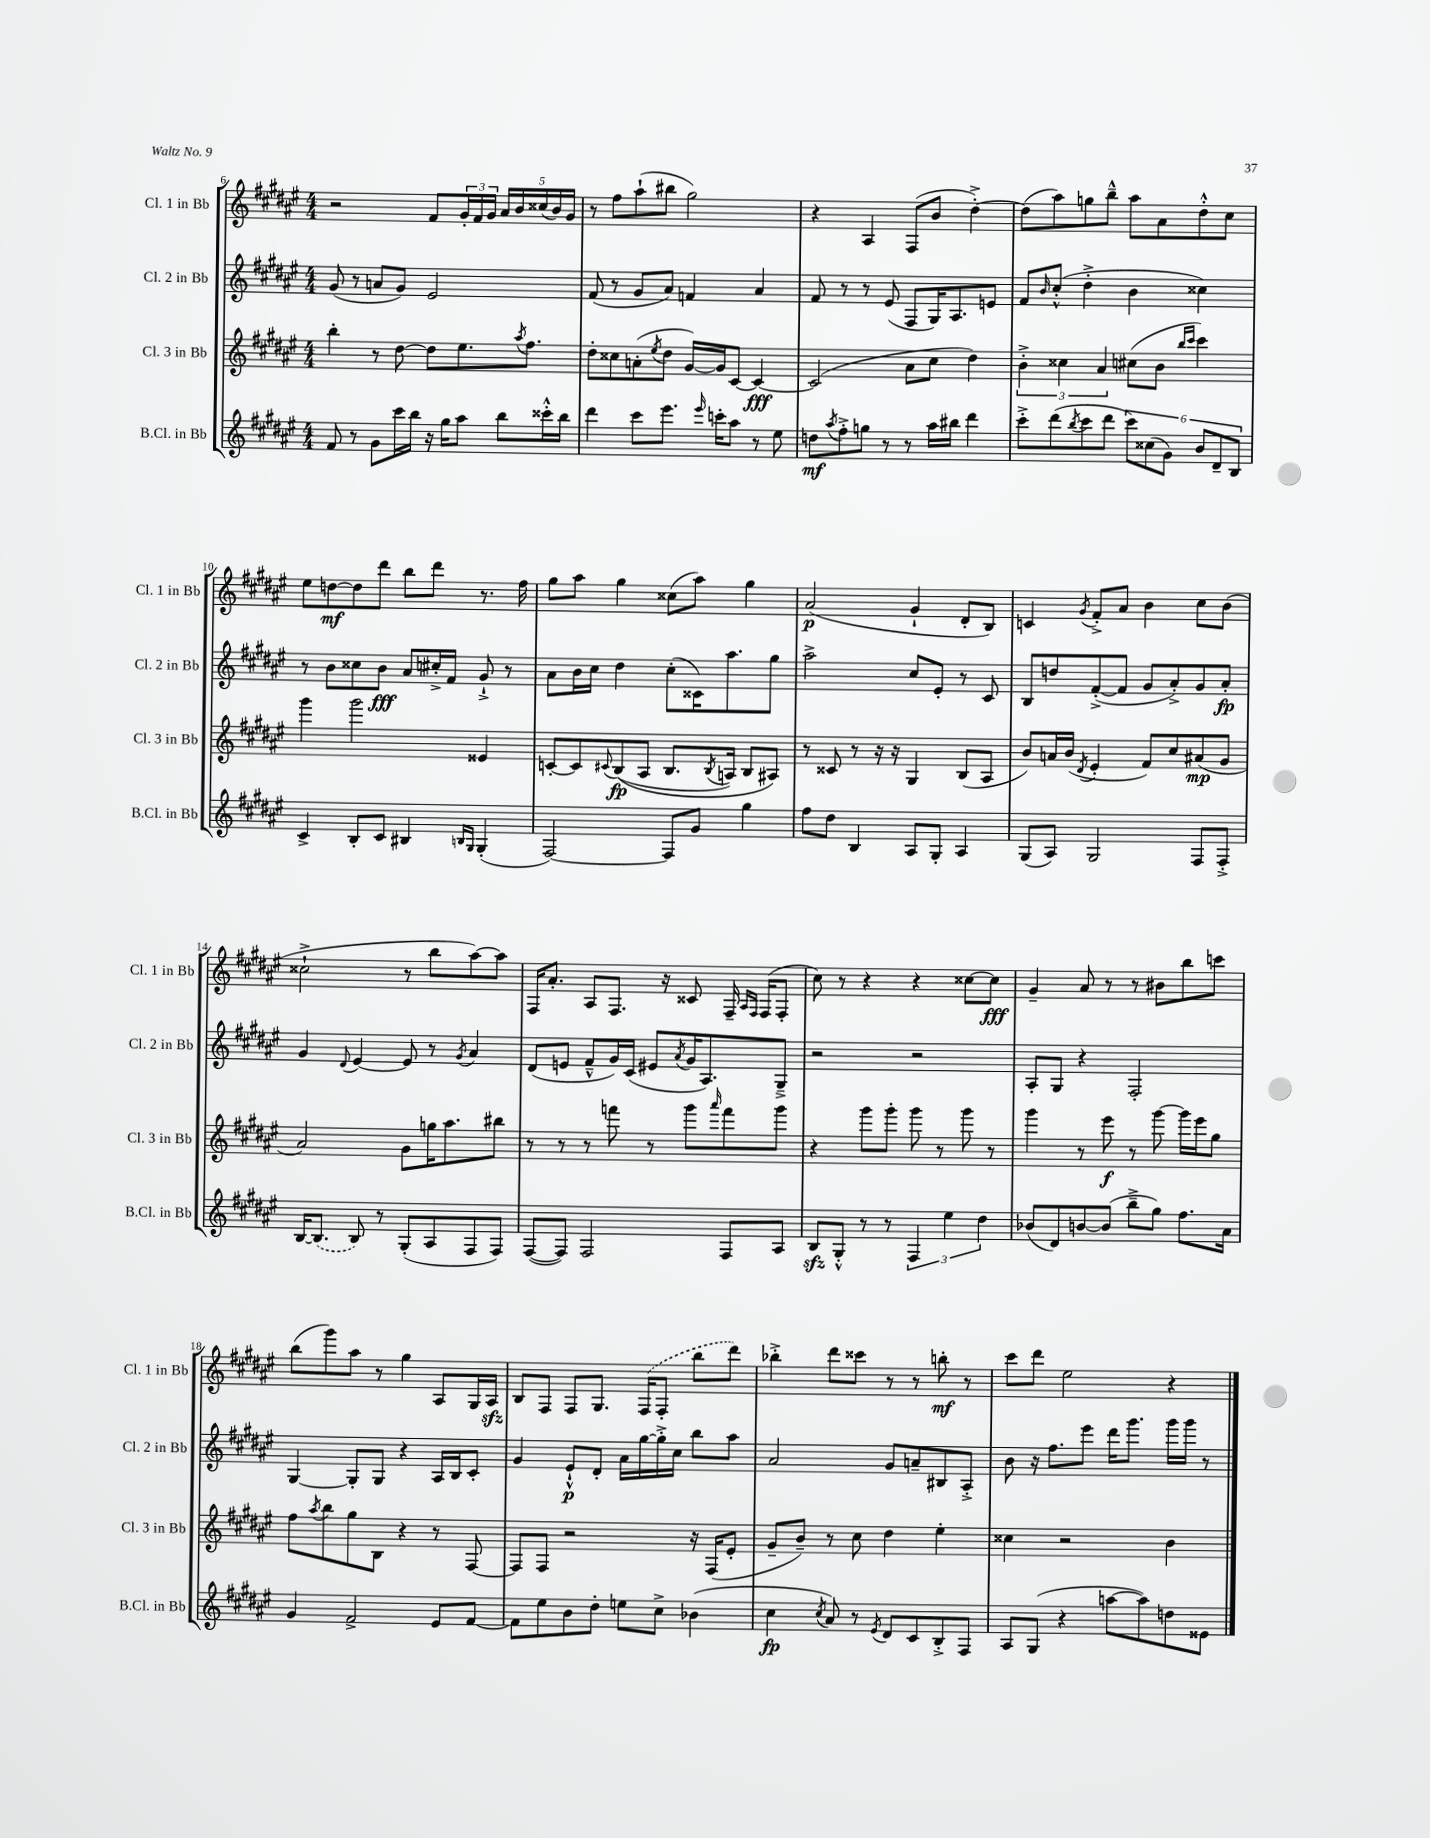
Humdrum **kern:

**kern	**dynam	**kern	**dynam	**kern	**dynam	**kern	**dynam
*part4	*part4	*part3	*part3	*part2	*part2	*part1	*part1
*staff4	*staff4	*staff3	*staff3	*staff2	*staff2	*staff1	*staff1
*I"B.Cl. in Bb	*	*I"Cl. 3 in Bb	*	*I"Cl. 2 in Bb	*	*I"Cl. 1 in Bb	*
*I'B.Cl. in Bb	*	*I'Cl. 3 in Bb	*	*I'Cl. 2 in Bb	*	*I'Cl. 1 in Bb	*
*clefG2	*	*clefG2	*	*clefG2	*	*clefG2	*
*k[f#c#g#d#a#e#]	*	*k[f#c#g#d#a#e#]	*	*k[f#c#g#d#a#e#]	*	*k[f#c#g#d#a#e#]	*
*M4/4	*	*M4/4	*	*M4/4	*	*M4/4	*
=6	=6	=6	=6	=6	=6	=6	=6
8f#/	.	4bb'\	.	(8g#/	.	2r	.
8r	.	.	.	8r	.	.	.
8g#\L	.	8r	.	8an/L	.	.	.
16ccc#\L	.	[8dd#\	.	8g#/J)	.	.	.
16bb\JJ	.	.	.	.	.	.	.
16r	.	8dd#\L]	.	2e#/	.	8f#/L	.
16gg#\KL	.	.	.	.	.	.	.
8aa#\J	.	8.ee#\	.	.	.	24g#'/L	.
.	.	.	.	.	.	24f#/	.
.	.	.	.	.	.	24g#/JJ	.
8bb\L	.	.	.	.	.	20a#/LL	.
.	.	.	.	.	.	20b/	.
.	.	8qaa#/	.	.	.	.	.
.	.	8.ff#\J	.	.	.	.	.
.	.	.	.	.	.	(20cc##X/	.
16ccc##X'^^\L	.	.	.	.	.	.	.
.	.	.	.	.	.	20b/)	.
16bb\JJ	.	.	.	.	.	.	.
.	.	.	.	.	.	20g#/JJ	.
=7	=7	=7	=7	=7	=7	=7	=7
4ddd#\	.	8dd#'\L	.	(8f#/	.	8r	.
.	.	8cc##X\	.	8r	.	8ff#\L	.
8ccc#\L	.	(8an'\	.	8g#/L	.	(8aa#`\	.
.	.	8qee#/	.	.	.	.	.
8.eee#\J	.	8dd#\J	.	8a#/J)	.	8bb#X\J	.
.	.	[16g#/LL)	.	4fn/	.	2gg#\)	.
16qqeee#/	.	.	.	.	.	.	.
16cccn'\KL	.	16g#/J]	.	.	.	.	.
8aa#\J	.	[8c#/J	.	.	.	.	.
8r	.	4c#/_	fff	4a#/	.	.	.
8ee#\	.	.	.	.	.	.	.
=8	=8	=8	=8	=8	=8	=8	=8
8ddn\L	mf	(2c#/]	.	8f#/	.	4r	.
8qaa#/	.	.	.	.	.	.	.
8ff#'^\	.	.	.	8r	.	.	.
8ggn\J	.	.	.	8r	.	4A#/	.
8r	.	.	.	(8e#/	.	.	.
8r	.	8a#\L	.	8F#/L	.	(8F#/L	.
16aa#\LL	.	8cc#\J	.	16G#/K)	.	8b/J	.
16bb#X\JJ	.	.	.	8.A#/	.	.	.
4ddd#\	.	4dd#\)	.	.	.	[4dd#'^\)	.
.	.	.	.	8en/J	.	.	.
=9	=9	=9	=9	=9	=9	=9	=9
8ccc#'^\L	.	6b'^\	.	8f#/L	.	(8dd#\L]	.
.	.	.	.	16qqb/	.	.	.
(8ddd#\	.	.	.	(8cc#'^^/J	.	8aa#\)	.
.	.	6cc##X\	.	.	.	.	.
8qbb/	.	.	.	.	.	.	.
8ccc#\	.	.	.	4dd#'^\	.	8ggn\	.
.	.	6a#/	.	.	.	.	.
8ddd#\J	.	.	.	.	.	8bb~^^\J	.
12ccc#\L)	.	(8cc#X\L	.	4b\	.	8aa#\L	.
(12cc##X\	.	.	.	.	.	.	.
.	.	8b\J	.	.	.	8a#\	.
12g#\J)	.	.	.	.	.	.	.
.	.	16qqbb/LL	.	.	.	.	.
.	.	16qqccc#/JJ	.	.	.	.	.
12b/L	.	4ccc#\)	.	4cc##X\)	.	8dd#'^^\	.
12d#~/	.	.	.	.	.	.	.
.	.	.	.	.	.	8cc#\J	.
12B/J	.	.	.	.	.	.	.
!!LO:LB:g=z
=10	=10	=10	=10	=10	=10	=10	=10
4c#^/	.	4ggg#\	.	8r	.	8ee#\L	.
.	.	.	.	8b\L	.	[8ddn\	mf
8B'/L	.	2ggg#\	.	8cc##X\	.	8dd\]	.
8c#/J	.	.	.	8b\J	fff	8ddd#\J	.
4B#X/	.	.	.	8a#/L	.	8bb\L	.
.	.	.	.	16cc#X'^/L	.	8ddd#\J	.
.	.	.	.	16f#/JJ	.	.	.
16qqBn/LL	.	.	.	.	.	.	.
16qqG#/JJ	.	.	.	.	.	.	.
(4G#'/	.	4e##X/	.	8g#`^/	.	8.r	.
.	.	.	.	8r	.	.	.
.	.	.	.	.	.	16ff#\	.
=11	=11	=11	=11	=11	=11	=11	=11
[2F#/)	.	[8cn'/L	.	8a#\L	.	8gg#\L	.
.	.	8c/]	.	16b\L	.	8aa#\J	.
.	.	.	.	16cc#\JJ	.	.	.
.	.	8qqc#X/	.	.	.	.	.
.	.	((8B/	fp	4dd#\	.	4gg#\	.
.	.	8A#/J	.	.	.	.	.
8F#/L]	.	8.B/L	.	(8cc#'\L	.	(8cc##X\L	.
8g#/J	.	.	.	16c##X\K)	.	8aa#\J)	.
.	.	8qB/	.	.	.	.	.
.	.	16An/Jk)	.	8.aa#\	.	.	.
4gg#\	.	8B/L	.	.	.	4gg#\	.
.	.	8A#X/J)	.	8gg#\J	.	.	.
=12	=12	=12	=12	=12	=12	=12	=12
8ff#\L	.	8r	.	2aa#^\	.	(2a#/	p
8dd#\J	.	8c##X/	.	.	.	.	.
4B/	.	8r	.	.	.	.	.
.	.	16r	.	.	.	.	.
.	.	16r	.	.	.	.	.
8A#/L	.	4G#/	.	8cc#/L	.	4g#`/	.
8G#'/J	.	.	.	8e#'/J	.	.	.
4A#/	.	(8B/L	.	8r	.	8d#'/L	.
.	.	8A#/J	.	8c#/	.	8B/J)	.
=13	=13	=13	=13	=13	=13	=13	=13
(8G#/L	.	8b/L)	.	8B/L	.	4cn/	.
8A#/J)	.	16an/L	.	8ddn/	.	.	.
.	.	(16b/JJ	.	.	.	.	.
.	.	8qd#/	.	.	.	8qg#/	.
2G#/	.	4e#'/	.	([8f#'^/	.	8f#'^/L	.
.	.	.	.	8f#/J]	.	8a#/J	.
.	.	8f#/L)	.	8g#/L	.	4b\	.
.	.	8cc#/	.	8a#'^/)	.	.	.
8F#/L	.	(8a#X/	mp	8g#/	.	8cc#\L	.
8F#'^/J	.	8g#/J	.	8a#'/J	fp	(8b\J	.
!!LO:LB:g=z
=14	=14	=14	=14	=14	=14	=14	=14
[16B/KL	.	2a#/)	.	4g#/	.	2cc##X`^\	.
(8.B/J]	.	.	.	.	.	.	.
.	.	.	.	8qqd#/	.	.	.
8B/)	.	.	.	[4e#/	.	.	.
8r	.	.	.	.	.	.	.
(8G#'/L	.	8g#\L	.	8e#/]	.	8r	.
8A#/	.	16ggn\K	.	8r	.	8bb\L	.
.	.	8.aa#\	.	.	.	.	.
.	.	.	.	8qg#/	.	.	.
8F#/	.	.	.	4a#/	.	[8aa#\)	.
8F#/J)	.	8bb#X\J	.	.	.	8aa#\J]	.
=15	=15	=15	=15	=15	=15	=15	=15
([8F#/L	.	8r	.	(8d#/L	.	16F#/KL	.
.	.	.	.	.	.	8.a#'/J	.
8F#/J])	.	8r	.	8en/J	.	.	.
2F#/	.	8r	.	8f#~^^/L	.	8A#/L	.
.	.	8fffn\	.	16g#/L)	.	8.F#/J	.
.	.	.	.	(16c#/JJ	.	.	.
.	.	8r	.	8e#X/L	.	.	.
.	.	.	.	.	.	16r	.
.	.	.	.	8qa#/	.	.	.
.	.	8ggg#\L	.	16g#/K	.	8c##X/	.
.	.	.	.	8.A#/)	.	.	.
.	.	16qqaaa#/	.	.	.	.	.
8F#/L	.	8fff\	.	.	.	16F#~/	.
.	.	.	.	.	.	16qqA#/LL	.
.	.	.	.	.	.	16qqF#/JJ	.
.	.	.	.	.	.	(16F#/KL	.
8A#/J	.	8ggg#\J	.	8G#~^/J	.	8F#'/J	.
=16	=16	=16	=16	=16	=16	=16	=16
8Bzz/L	.	4r	.	2r	.	8cc#\)	.
8G#'^^/J	.	.	.	.	.	8r	.
8r	.	8ggg#\L	.	.	.	4r	.
8r	.	8ggg#'\J	.	.	.	.	.
6F#/	.	8ggg#\	.	2r	.	4r	.
.	.	8r	.	.	.	.	.
6ee#\	.	.	.	.	.	.	.
.	.	8ggg#\	.	.	.	[8cc##X\L	.
6dd#\	.	.	.	.	.	.	.
.	.	8r	.	.	.	8cc##\J]	fff
=17	=17	=17	=17	=17	=17	=17	=17
(8b-X/L	.	4ggg#\	.	8A#'/L	.	4g#~/	.
8d#/)	.	.	.	8G#/J	.	.	.
[8bn/	.	8r	.	4r	.	8a#/	.
(8b/J]	.	8eee#\	f	.	.	8r	.
8bb~^\L	.	8r	.	2F#'/	.	8r	.
8gg#\J)	.	[8ggg#\	.	.	.	8b#X\L	.
8.ff#\L	.	16ggg#\LL]	.	.	.	8bb\	.
.	.	16eee#\J	.	.	.	.	.
.	.	8gg#\J	.	.	.	8cccn\J	.
16a#\Jk	.	.	.	.	.	.	.
!!LO:LB:g=z
=18	=18	=18	=18	=18	=18	=18	=18
4g#/	.	8ff#\L	.	[4G#/	.	(8bb\L	.
.	.	8qaa#/	.	.	.	.	.
.	.	8bb\	.	.	.	8ggg#\)	.
2f#^/	.	8gg#\	.	8G#'/L]	.	8aa#\J	.
.	.	8B\J	.	8G#/J	.	8r	.
.	.	4r	.	4r	.	4gg#\	.
8e#/L	.	8r	.	16A#/LL	.	8A#/L	.
.	.	.	.	16B/J	.	.	.
[8f#/J	.	[8F#/	.	8c#'/J	.	16G#/L	.
.	.	.	.	.	.	16A#zz/JJ	.
=19	=19	=19	=19	=19	=19	=19	=19
8f#\L]	.	8F#/L]	.	4g#/	.	8B/L	.
8ee#\	.	8F#/J	.	.	.	8F#/J	.
8b\	.	2r	.	8e#`^^/L	p	8F#/L	.
8dd#'\J	.	.	.	8d#'/J	.	8.G#/J	.
8een\L	.	.	.	16a#\LL	.	.	.
.	.	.	.	[16gg#\	.	(16F#/KL	.
8cc#^\J	.	.	.	16gg#'^\]	.	8F#'/J	.
.	.	.	.	16cc#\JJ	.	.	.
(4b-X\	.	16r	.	8bb\L	.	8bb\L	.
.	.	(16F#/KL	.	.	.	.	.
.	.	8e#'/J	.	8aa#\J	.	8ddd#\J)	.
=20	=20	=20	=20	=20	=20	=20	=20
4cc#\	fp	8g#~/L	.	2a#/	.	4bb-X'^\	.
.	.	8b~/J)	.	.	.	.	.
8qcc#/	.	.	.	.	.	.	.
8a#/)	.	8r	.	.	.	8ddd#\L	.
8r	.	8cc#\	.	.	.	8ccc##X\J	.
8qe#/	.	.	.	.	.	.	.
8d#/L	.	4dd#\	.	8g#/L	.	8r	.
8c#/	.	.	.	8an~/	.	8r	.
8B'^/	.	4ee#'\	.	8B#X/	.	8bbn'\	mf
8F#/J	.	.	.	8A#'^/J	.	8r	.
=21	=21	=21	=21	=21	=21	=21	=21
8A#/L	.	4cc##X\	.	8b\	.	8ccc#\L	.
(8G#/J	.	.	.	16r	.	8ddd#\J	.
.	.	.	.	8.ff#\L	.	.	.
4r	.	2r	.	.	.	2ee#\	.
.	.	.	.	8eee#\J	.	.	.
[8aan\L	.	.	.	16ddd#\KL	.	.	.
.	.	.	.	8.ggg#\J	.	.	.
8aa\])	.	.	.	.	.	.	.
8ddn\	.	4b\	.	16ggg#\LL	.	4r	.
.	.	.	.	16ggg#\JJ	.	.	.
8e##X\J	.	.	.	8r	.	.	.
==	==	==	==	==	==	==	==
*-	*-	*-	*-	*-	*-	*-	*-
